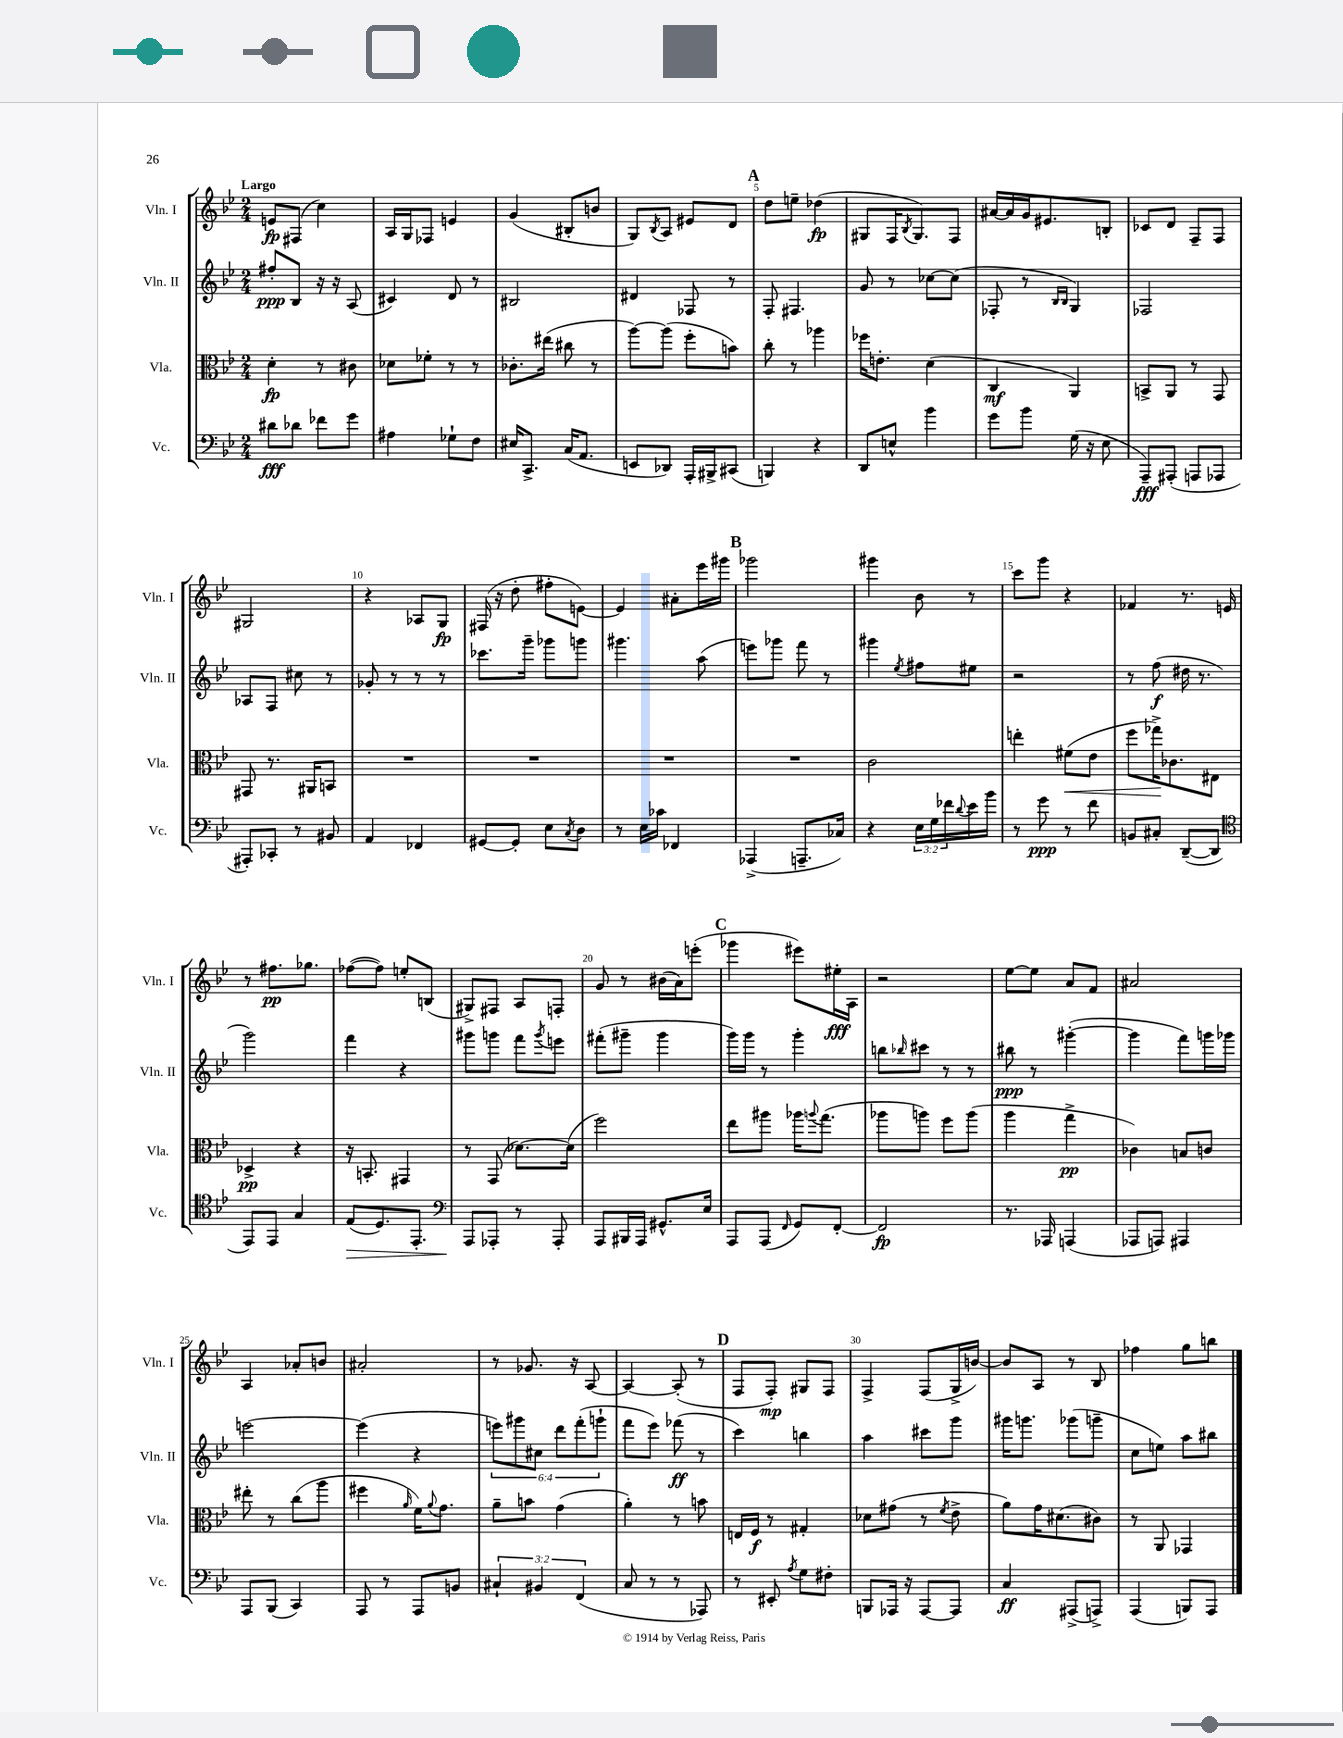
<<
\new StaffGroup <<
\new Staff = "s0" \with { instrumentName = "Vln. I" shortInstrumentName = "Vln. I" } {
    \clef treble \key bes \major \numericTimeSignature \time 2/4 \tempo "Largo"
    e'8\fp fis8( c''4) |
    a16 g16 fes8 e'4 |
    g'4( bis8-. b'8 |
    g8) \acciaccatura { bes8 } a8 eis'8 d'8 |
    \mark \markup { \bold "A" } d''8 e''8-- des''4\fp( |
    gis8 f16 \acciaccatura { bes8 } gis8.) f8 |
    ais'16~ ais'16 g'16 eis'8. b8-. |
    ces'8 d'8 f8-- f8 |
    gis2 |
    r4 aes8 g8\fp |
    fis16( r16 d''8-. fis''8-. e'8~) |
    e'4 ais'8-. ees'''16 gis'''16 |
    \mark \markup { \bold "B" } ges'''2 |
    gis'''4 bes'8 r8 |
    c'''8 g'''8 r4 |
    fes'4 r8. e'16 |
    r8 fis''8.\pp ges''8. |
    fes''8~( fes''8) e''8-. b8( |
    gis8->) fis8 a8 f8-. |
    g'8 r8 bis'16( a'16) e'''8-.( |
    \mark \markup { \bold "C" } ges'''4 eis'''8) eis''16-.\fff a16 |
    r2 |
    ees''8~ ees''8 a'8 f'8 |
    ais'2 |
    a4 aes'8-. b'8 |
    ais'2-. |
    r8 ges'8. r16 a8~ |
    a4~ a8-.( r8 |
    \mark \markup { \bold "D" } f8 f8-.\mp) gis8 f8 |
    f4-> f8( g16-> b'16~) |
    b'8 a8 r8 bes8 |
    fes''4 g''8 b''8 \bar "|." |
}
\new Staff = "s1" \with { instrumentName = "Vln. II" shortInstrumentName = "Vln. II" } {
    \clef treble \key bes \major \numericTimeSignature \time 2/4 \override Staff.TupletNumber.text = #tuplet-number::calc-fraction-text
    fis''8-.\ppp bes8 r16 r16 a8( |
    cis'4) d'8 r8 |
    bis2 |
    dis'4 fes8 r8 |
    \mark \markup { \bold "A" } f8-. fis4. |
    g'8 r8 ces''8~ ces''8( |
    fes8-. r8 \grace { bes16 bes16 } g4) |
    fes2 |
    aes8 f8 cis''8 r8 |
    ges'8-. r8 r8 r8 |
    ces'''8. g'''16-- ges'''8 g'''8 |
    gis'''4. a''8( |
    \mark \markup { \bold "B" } e'''8) ges'''8 f'''8 r8 |
    gis'''4 \acciaccatura { ees''8 } fis''8 eis''8 |
    r2 |
    r8 f''8\f( dis''16 r8. |
    g'''2) |
    f'''4 r4 |
    gis'''8 g'''8 f'''8 \acciaccatura { g'''8 } e'''8 |
    fis'''8-.( gis'''8-- gis'''4 |
    \mark \markup { \bold "C" } g'''16) g'''16 r8 g'''4-. |
    b''8 \grace { bes''16 } cis'''8 r8 r8 |
    bis''8\ppp r8 gis'''4~-.( |
    gis'''4 f'''8) g'''16 ges'''16 |
    e'''2~ |
    e'''4( r4 |
    \tuplet 6/4 { e'''8) gis'''8 cis''8 d'''8 f'''8-.( g'''8-! } |
    f'''8 ees'''8) fes'''8\ff( r8 |
    \mark \markup { \bold "D" } c'''4) b''4 |
    a''4 cis'''8 g'''8 |
    gis'''16 g'''8. ges'''8( g'''8-- |
    c''8 e''8) a''8 bis''8 \bar "|." |
}
\new Staff = "s2" \with { instrumentName = "Vla." shortInstrumentName = "Vla." } {
    \clef alto \key bes \major \numericTimeSignature \time 2/4
    d'4-.\fp r8 cis'8 |
    des'8 fes'8-. r8 r8 |
    ces'8.-. eis''16( cis''8 r8 |
    a''8~) a''8( f''8-. b'8) |
    \mark \markup { \bold "A" } c''8-. r8 aes''4 |
    fes''16 e'8.-. d'4( |
    c4\mf a,4) |
    b,8-> a,8 r8 g,8 |
    gis,8 r8. ais,16 b,8 |
    R2 |
    R2 |
    R2 |
    \mark \markup { \bold "B" } R2 |
    c'2 |
    e''4-. fis'8\<( ees'8 |
    f''8 ges''16->\!) ces'8. eis8 |
    des4->\pp r4 |
    r16 b,8.-. gis,4 |
    r8 g,8( des'8.~) des'16( |
    f''2) |
    \mark \markup { \bold "C" } ees''8 ais''8 aes''16 \appoggiatura { a''8 } g''8.( |
    aes''8 a''8) f''8 a''8( |
    a''4 g''4->\pp |
    ces'4) b8 c'8 |
    eis''8-. r8 c''8( a''8 |
    fis''4 \grace { a'16 } f'16) \appoggiatura { a'8 } g'8. |
    a'8-- b'8 g'4( |
    a'4-.) r8 b'8 |
    \mark \markup { \bold "D" } e16 f16\f r8 gis4-. |
    des'8 gis'8( r8 \acciaccatura { f'8 } ees'8-> |
    a'8) g'16 dis'8.( cis'8) |
    r8 a,8 ges,4 \bar "|." |
}
\new Staff = "s3" \with { instrumentName = "Vc." shortInstrumentName = "Vc." } {
    \clef bass \key bes \major \numericTimeSignature \time 2/4 \override Staff.TupletNumber.text = #tuplet-number::calc-fraction-text
    dis'8\fff des'8 fes'8 g'8 |
    ais4 ges8-! f8 |
    eis16 c,8.-> c16( a,8. |
    e,8 des,8) a,,16-. bis,,16-> cis,8( |
    \mark \markup { \bold "A" } b,,4) r4 |
    d,8 e8-^ bes'4 |
    g'8 bes'8 g16( r16 ees8 |
    a,,8--\fff) ais,,8-.( a,,8 aes,,8 |
    ais,,8-.) ces,8-. r8 bis,8 |
    a,4 fes,4 |
    gis,8~ gis,8-. ees8 \acciaccatura { c8 } d8 |
    r8 ees16 ces'16 fes,4 |
    \mark \markup { \bold "B" } aes,,4->( a,,8.-- ces16) |
    r4 \tuplet 3/2 { ees16 g16 fes'16 } \appoggiatura { d'8 } ees'16 bes'16 |
    r8 g'8\ppp r8 f'8 |
    b,8 cis8-. d,8~--( d,8 |
    \clef tenor ees,8) ees,8 g4 |
    ees8\>( d8.) ees,8.-. |
    \clef bass a,,8\! aes,,8-. r8 aes,,8-. |
    a,,8 bis,,16 a,,16 gis,8.-^ ees16 |
    \mark \markup { \bold "C" } a,,8 a,,8( \grace { f,16 } g,8) f,8~-. |
    f,2\fp |
    r8. aes,,16 a,,4( |
    aes,,8 a,,8) ais,,4 |
    a,,8 bes,,8( c,4) |
    a,,8 r8 a,,8 b,8 |
    \tuplet 3/2 { cis4-! bis,4 f,4( } |
    c8 r8 r8 aes,,8) |
    \mark \markup { \bold "D" } r8 eis,8-. \acciaccatura { a8 } g8 fis8-. |
    b,,8 aes,,16 r16 aes,,8~ aes,,8 |
    c4\ff ais,,8->( a,,8->) |
    a,,4( b,,8) a,,8 \bar "|." |
}
>>
>>
\layout { \context { \Score \override BarNumber.break-visibility = ##(#f #t #t) barNumberVisibility = #(every-nth-bar-number-visible 5) } }
